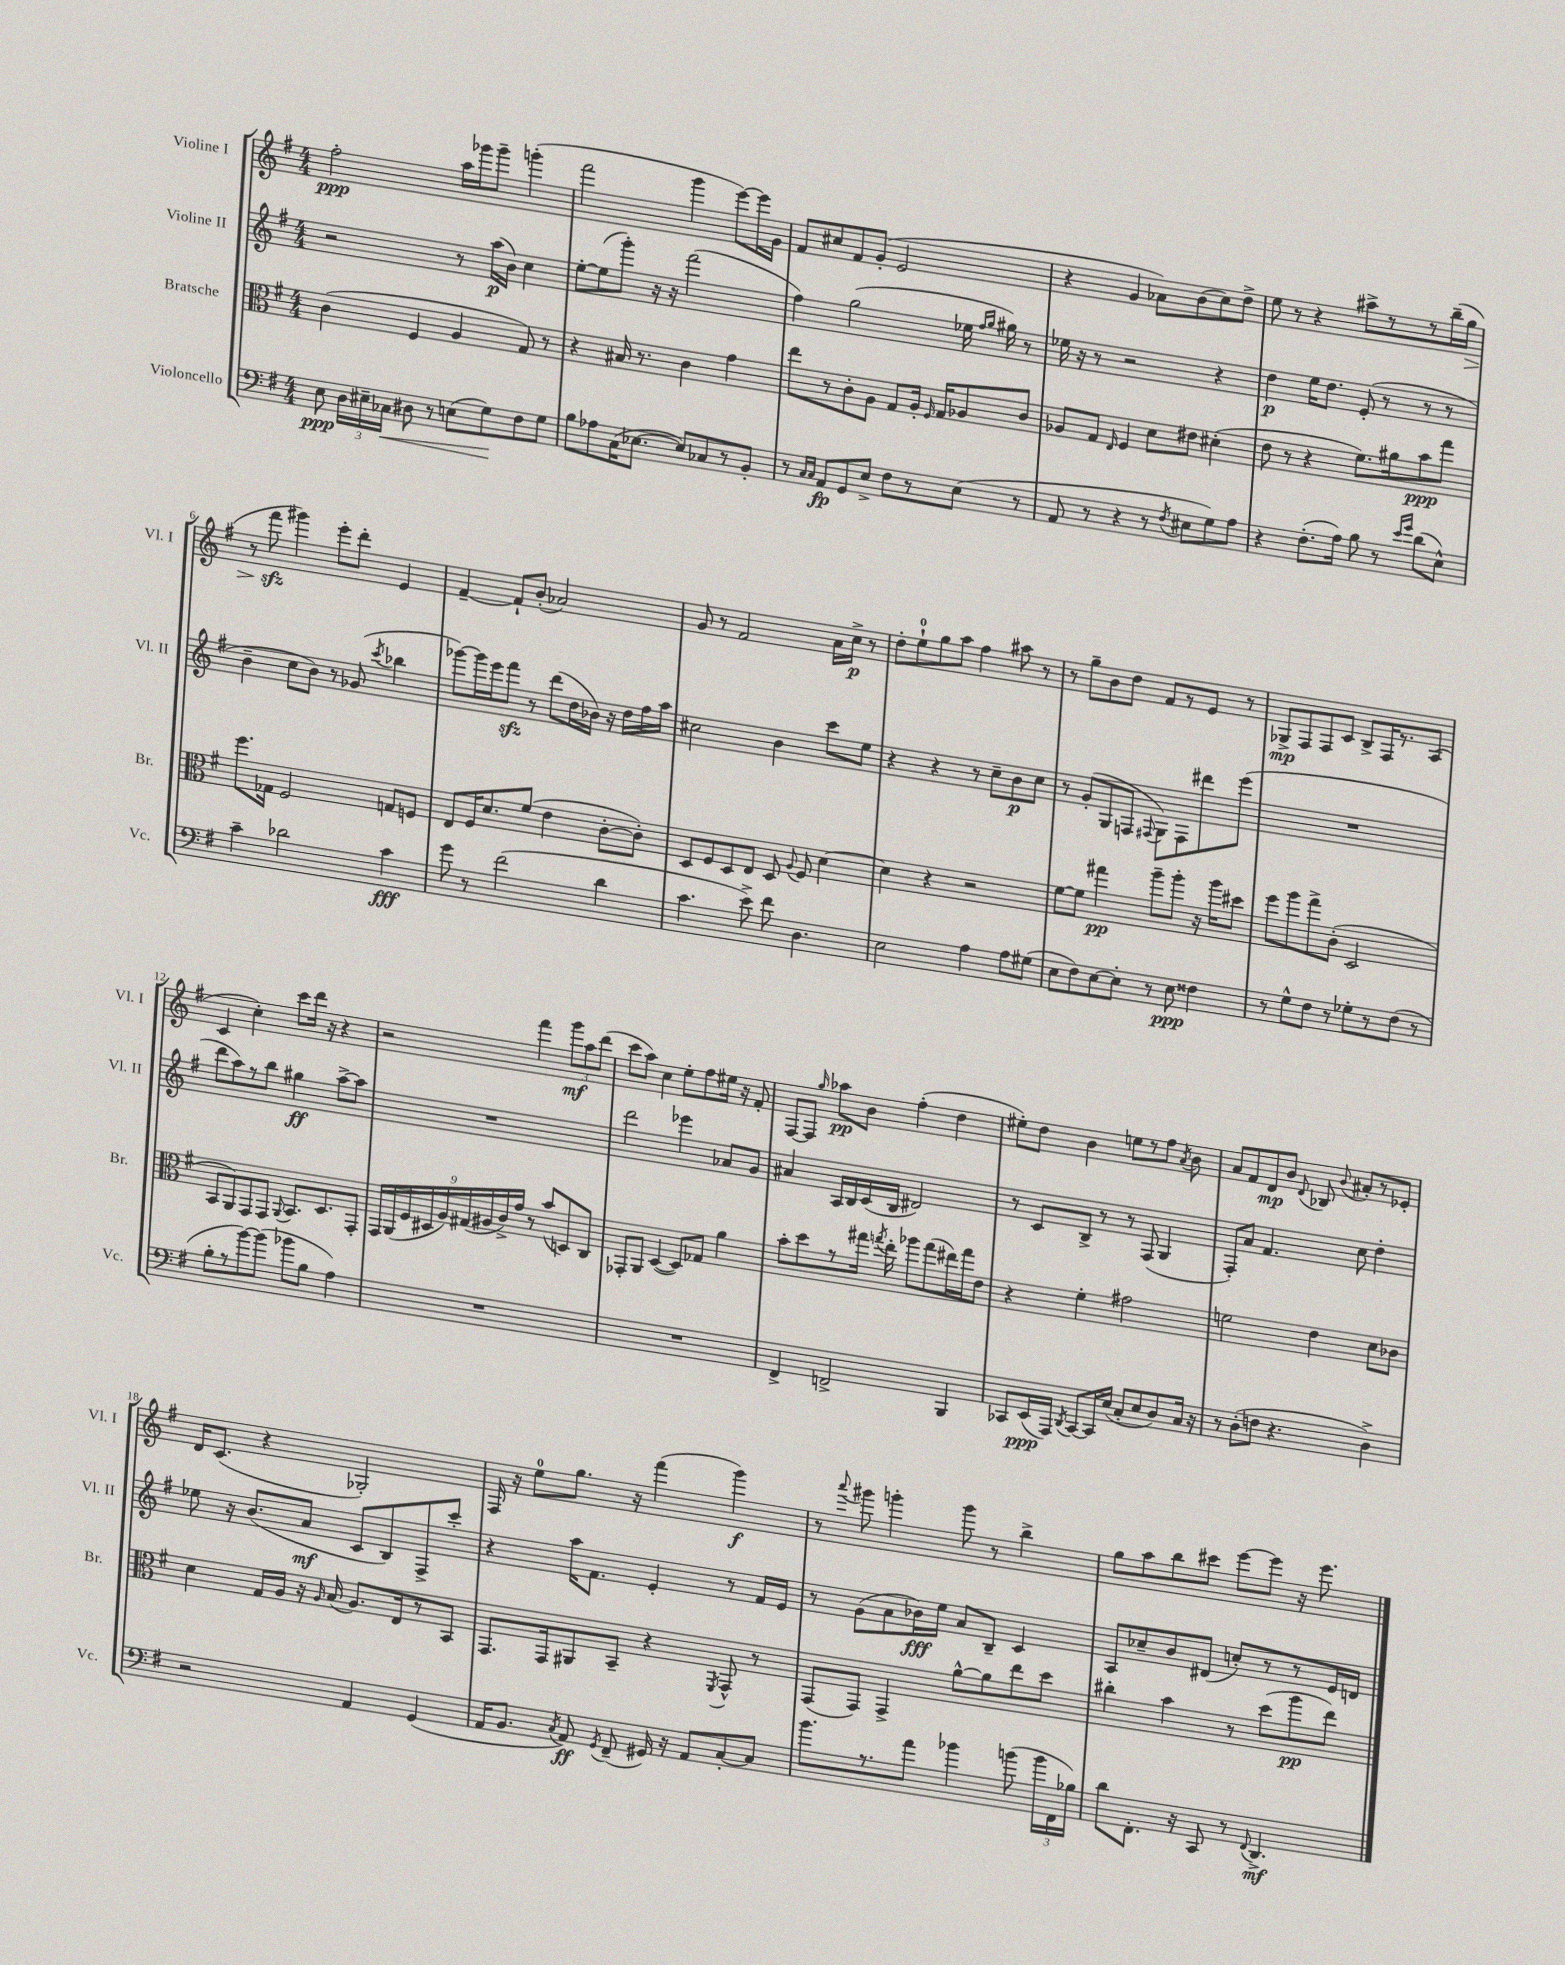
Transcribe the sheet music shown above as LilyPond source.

<<
\new StaffGroup <<
\new Staff = "s0" \with { instrumentName = "Violine I" shortInstrumentName = "Vl. I" } {
    \clef treble \key g \major \numericTimeSignature \time 4/4
    \autoBeamOff fis''2-.\ppp a''16[ ges'''16 ges'''8]-- g'''4-.( |
    fis'''2 g'''4 e'''8[~) e'''16 g'16] |
    fis'8[ cis''8 fis'8 g'8]-.( e'2 |
    r4 g'4 aes'8[) b'8( c''8) d''8]-> |
    e''8 r8 r4 ais''8[-> r8 r8 b''16--( g''16]\> |
    r8 fis'''8\sfz\! gis'''4) e'''8[-. d'''8]-. e'4 |
    fis'4~-- fis'8[-! b'8]-.( aes'2) |
    g'8 r8 fis'2 a'16[ c''16]->\p r8 |
    d''8[-. e''8-0-! g''8 a''8] fis''4 ais''8 r8 |
    r8 g''8[-- b'8 d''8] fis'8[ r8 e'8] r8 |
    ges8[->\mp fis8 fis8 c'8] b8[-> fis16 r8. a8]( |
    c'4 c''4-.) c'''8[ d'''16] r16 r4 |
    r2 fis'''4 \tuplet 3/2 { g'''8[\mf a''8 d'''8]( } |
    c'''8[ a''8]) c''4 e''8[-. fis''8 eis''16] r16 fis'8-. |
    fis8[~ fis8] \grace { g''16 } aes''8[\pp b'8] fis''4-.( d''4 |
    eis''8[-.) d''8] b'4 e''8[ r8 fis''8] \acciaccatura { a'8 } b'8 |
    a'8[ fis'8 d'8\mp b'8] \appoggiatura { d'8 } bes8 \appoggiatura { b'8 } ais'8[-. r8 ees'8]-. |
    d'16[ c'8.]( r4 ges2-.) |
    fis16 r16 e''8[-0 g''8.] r16 fis'''4( g'''4\f) |
    r8 \appoggiatura { a'''8 } gis'''8 g'''4-. g'''8 r8 b''4-> |
    g''8[ a''8 b''8 cis'''8] e'''8[~ e'''8] r16 e'''8. \bar "|." |
}
\new Staff = "s1" \with { instrumentName = "Violine II" shortInstrumentName = "Vl. II" } {
    \clef treble \key g \major \numericTimeSignature \time 4/4
    \autoBeamOff r2 r8 a''16[\p( b'16]) c''4 |
    e''8[~-. e''8( g'''8]-.) r16 r16 fis'''2( |
    fis''4) g''2( ees''16 \grace { fis''16[ g''16] } gis''16) r8 |
    ees''16 r16 r8 r2 r4 |
    d''4\p e''16[ d''8.] e'8-.( r8 r8 r8 |
    b'4-- c''8[ b'8]) r8 ges'8( \acciaccatura { c'''8 } bes''4 |
    ges'''8[~) ges'''16 e'''16 fis'''8]\sfz r8 d'''8[( d''16 bes'16]) r16 d''16[ fis''16 a''16] |
    cis''2 b'4 c'''8[ e''8] |
    r4 r4 r8 c''8[-- b'8\p c''8] |
    r8 g'8[-.( g8 f8] \appoggiatura { fis8 } g8[) fis8 dis'''8 e'''8]( |
    R1 |
    d'''8[ a''8) r8 b''8] gis''4\ff a''8[~-> a''8] |
    R1 |
    d'''2 ees'''4 aes'8[ g'8] |
    ais'4 a16[ b16 c'16( b16] dis'2) |
    r8 c'8[ b8]-> r8 r8 fis8( g4 |
    fis8[-.) a'8] fis'4. c''8 d''4-. |
    ees''8 r16 b'8.[( a'8]\mf c'8[ b8) fis8-> c'''8]-. |
    r4 a''16[ fis'8.] e'4-. r8 fis'16[ e'16] |
    r8 g'8[( a'8 bes'16\fff) e''16] a'8[ b8]-- c'4 |
    a8[ ces''8-- b'8 dis'8]( c''8[-.) r8 r8 e'16 d'16] \bar "|." |
}
\new Staff = "s2" \with { instrumentName = "Bratsche" shortInstrumentName = "Br." } {
    \clef alto \key g \major \numericTimeSignature \time 4/4
    \autoBeamOff c'4( fis4 a4 g8) r8 |
    r4 bis16 r8. c'4 g'4 |
    e''8[ r8 c'8-. a8] g8[ a16]-. \grace { fis16 } g16[ aes8 c'8] |
    aes8[ g8] \grace { e16 } fis4 d'8[ eis'8] dis'4-.( |
    e'8 r8 r4 fis'8.[) ais'16 b'8\ppp g''8] |
    fis''8.[ ges16] fis2 g8[ f8] |
    e8[ fis16 d'8. fis'8]( e'4 c'8[~-. c'8]-.) |
    d8[ fis8 d8 e8] d8 \appoggiatura { a8 } fis8 d'4~ |
    d'4 r4 r2 |
    fis'8[~ fis'8] gis''4\pp a''8[-- a''8]-. r16 a''16[ dis''8] |
    fis''8[ a''8 g''8-> c'8]-.( d2 |
    b,8[ a,8) g,8 g,8] \appoggiatura { a,8 } b,8.[ d8. g,8]-. |
    \tuplet 9/8 { g,16[ a,16( fis16 dis16 a16) gis16( ais16 c'16->) g'16] } r8 b'8[( d8) c8] |
    ges,8[-. a,8] d4~( d8[) ges8] a'4 |
    b'8[-. d''8 r8 gis''16] \acciaccatura { g''8 } e''16-. aes''8[ g''8( eis''16) g''16 e'8] |
    r4 fis'4-. gis'2 |
    f'2 e'4 d'8[ ces'8] |
    d'4 g16[ a16] r16 \grace { a16 } b16( a8.[) e16 r8 b,8] |
    g,8.[ g,16 ais,8 b,8]-- r4 \acciaccatura { fis,8 } g,8-^ r8 |
    g,8[( g,8]) g,4-> a'8[~-^ a'8 e''8 d''8] |
    cis''4-. b'4 r8 d''8[( a''8\pp e''8]) \bar "|." |
}
\new Staff = "s3" \with { instrumentName = "Violoncello" shortInstrumentName = "Vc." } {
    \clef bass \key g \major \numericTimeSignature \time 4/4
    \autoBeamOff e8\ppp \tuplet 3/2 { d16[ eis16-- ces16]\< } dis8 r8 e8[( g8\!) fis8 g8] |
    b8[ aes8 c16( ees8.]~ ees8[) ces8 r8 b,8]-. |
    r8 \grace { c16[ c16] } a,8[\fp g,8 e8]-> fis8[ r8 e8]( r8 |
    a,8 r8 r4 r8 \acciaccatura { fis8 } eis8[ g8) a8] |
    r4 fis8.[-.( a16]) b8 r8 \grace { e'16[ g'16] } d'8[( e8]-^) |
    c'4-- des'2 c'4\fff |
    g'8 r8 fis'2( d'4 |
    c'4. e'8->) fis'8 d4. |
    e2 a4 a8[ gis8]( |
    e8[ fis8) e8~ e8]-. r8 e8\ppp fisis4 |
    r8 g8[-^ fis8] r8 ges8[-. r8 fis8]( r8 |
    b8[-. r8 b'8~) b'8]( bes'8[ b8] a4) |
    R1 |
    R1 |
    fis,4-> f,2-> b,,4 |
    ces,8[ e,16\ppp( a,,16]) \acciaccatura { d,8 } ces,8[~ ces,16 e16]( c8[-. e8 d8) c16] r16 |
    r8 d8[-.( f8] r4. d4->) |
    r2 a,4 g,4( |
    a,16[ b,8.] \acciaccatura { c8 } a,8\ff) \acciaccatura { g,8 } fis,8--( gis,16) r16 a,8[ c8~-. c8] |
    b'8.[ r8. a'8] bes'4 b'8( \tuplet 3/2 { b'16[ fis,16 bes16]) } |
    d'8[ fis,8.]-. r16 c,8 r8 \appoggiatura { fis,8 } d,4.->\mf \bar "|." |
}
>>
>>
